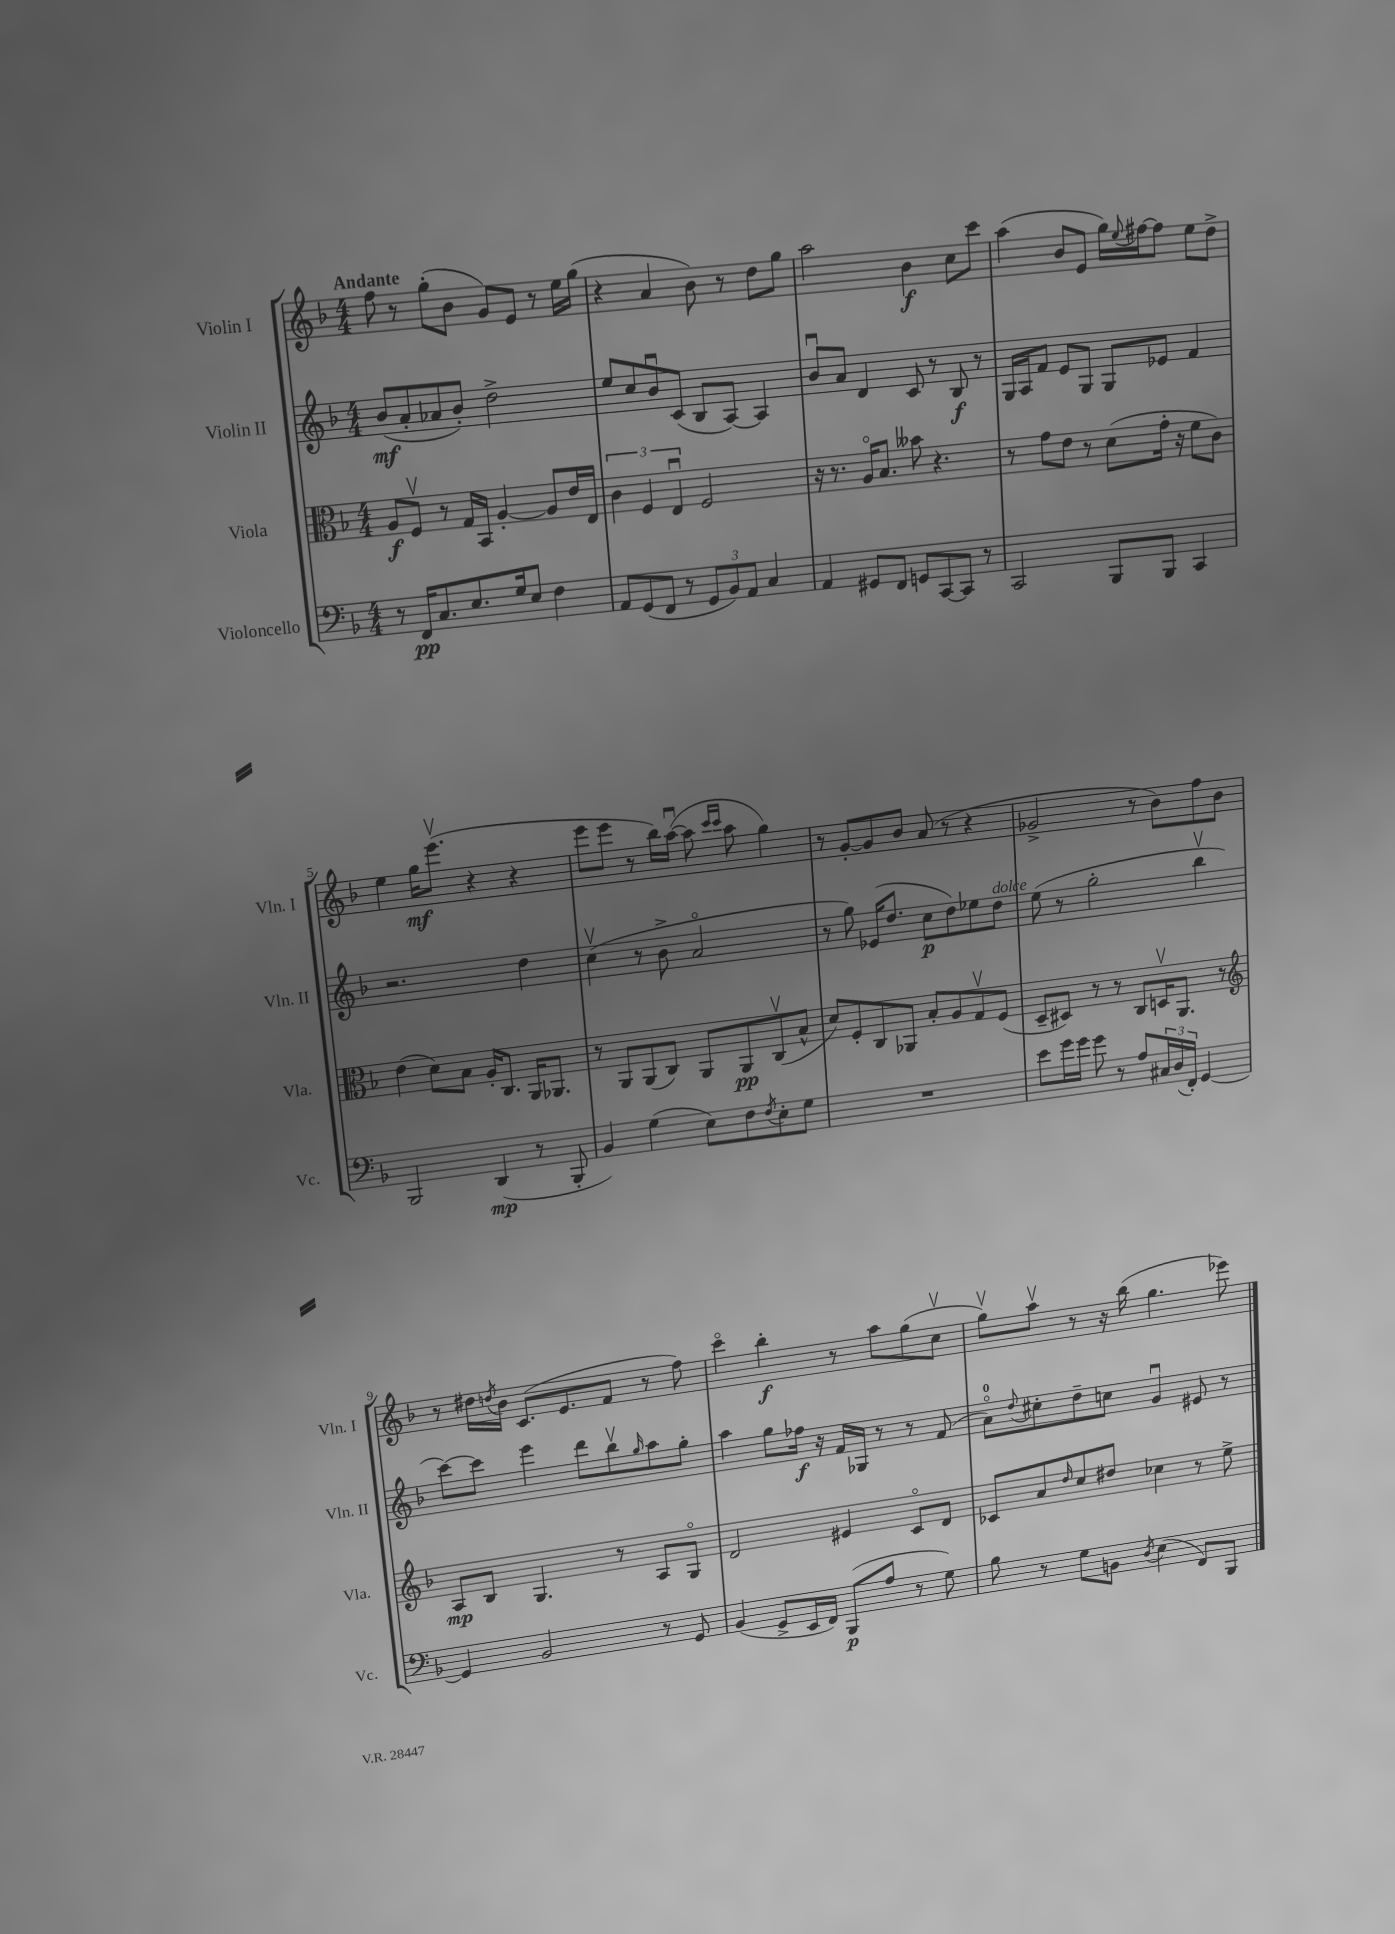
<<
\new StaffGroup <<
\new Staff = "s0" \with { instrumentName = "Violin I" shortInstrumentName = "Vln. I" } {
    \clef treble \key f \major \numericTimeSignature \time 4/4 \tempo "Andante"
    f''8 r8 g''8-.( bes'8 g'8) e'8 r8 e''16 g''16( |
    r4 a'4 bes'8) r8 d''8 g''8 |
    a''2 bes'4\f c''8 c'''8 |
    a''4( bes'8 e'8 g''16) \appoggiatura { e''8 } fis''16~ fis''8 e''8 d''8-> |
    e''4 g''16\mf e'''8.\upbow( r4 r4 |
    e'''8 e'''8 r8 bes''16) a''16~\downbow( a''8 \grace { c'''16 c'''16 } a''8 g''4) |
    r8 g'8~-. g'8 bes'8 a'8( r8 r4 |
    ges'2-> r8 bes'8) f''8 bes'8 |
    r8 dis''16 \acciaccatura { d''8 } bes'16 c'8.( e'8. f'8 r8 f''8) |
    c'''4\flageolet bes''4-.\f r8 a''8 g''8( c''8\upbow |
    g''8\upbow) a''8\upbow r8 r16 bes''16( g''4. ees'''8) \bar "|." |
}
\new Staff = "s1" \with { instrumentName = "Violin II" shortInstrumentName = "Vln. II" } {
    \clef treble \key f \major \numericTimeSignature \time 4/4
    bes'8\mf( a'8-. aes'8 bes'8-.) d''2-> |
    e''8 c''8 bes'8\downbow c'8( bes8 a8~) a4 |
    bes'8\downbow a'8 d'4 c'8 r8 bes8\f r8 |
    g16 a16 f'8 e'8 g8 g8 ees'8 f'4 |
    r2. d''4 |
    c''4\upbow( r8 bes'8-> a'2\flageolet |
    r8 g''8) ees'16( d''8. c''8\p d''8) ees''8 d''8^\markup { \italic "dolce" } |
    e''8( r8 g''2-. bes''4\upbow |
    c'''8~) c'''8 e'''4 d'''8 bes''8\upbow \grace { g''16 } a''8 g''8-. |
    a''4 g''8 fes''16\f r16 f'16 ges16 r8 r8 f'8( |
    a'8-0\flageolet) \appoggiatura { d''8 } cis''8-. d''8-- c''8 g'4\downbow eis'8 r8 \bar "|." |
}
\new Staff = "s2" \with { instrumentName = "Viola" shortInstrumentName = "Vla." } {
    \clef alto \key f \major \numericTimeSignature \time 4/4
    a8\f f8\upbow r8 g16 bes,16 a4~-. a8 e'16 e16 |
    \tuplet 3/2 { c'4 f4 e4\downbow } f2 |
    r16 r8. a16\flageolet bes8. beses'8 r4. |
    r8 g'8 e'8 r8 d'8( g'16-. r16 f'8 c'8) |
    e'4( d'8) bes8 a16-. c8. a,16 aes,8. |
    r8 a,8 a,8( c8) a,8 a,8\pp c8\upbow( bes8-^ |
    d'8) f8-. c8 aes,8 bes8-. a8 g8\upbow f8( |
    d8-- dis8) r8 r8 c8 d16\upbow a,8. r8 |
    \clef treble a8\mp bes8 g4. r8 a8 g8\flageolet |
    d'2 eis'4 c'8\flageolet d'8 |
    ces'8 a'8 \grace { d''16 } c''8 dis''8 ces''4 r8 e''8-> \bar "|." |
}
\new Staff = "s3" \with { instrumentName = "Violoncello" shortInstrumentName = "Vc." } {
    \clef bass \key f \major \numericTimeSignature \time 4/4
    r8 f,16\pp c8. e8. g16 e8 f4 |
    a,8 g,8( f,8 r8 \tuplet 3/2 { g,8 bes,8) a,8 } c4 |
    a,4 gis,8 f,8 g,8 c,8~ c,8 r8 |
    c,2 bes,,8 bes,,8 c,4 |
    bes,,2 d,4\mp( r8 bes,,8-. |
    bes,4) g4( e8) f8 \acciaccatura { f8 } e8-. g8 |
    R1 |
    e'8 g'16 g'16 g'8 r8 a8 \tuplet 3/2 { cis16 d16( f,16-.) } g,4~ |
    g,4 bes,2 r8 g,8 |
    bes,4( g,8-> e,16 f,16) bes,,8\p( a8 r8 g8) |
    bes8 r8 g8 b,8 \acciaccatura { d8 } e4( f,8) bes,,8 \bar "|." |
}
>>
>>
